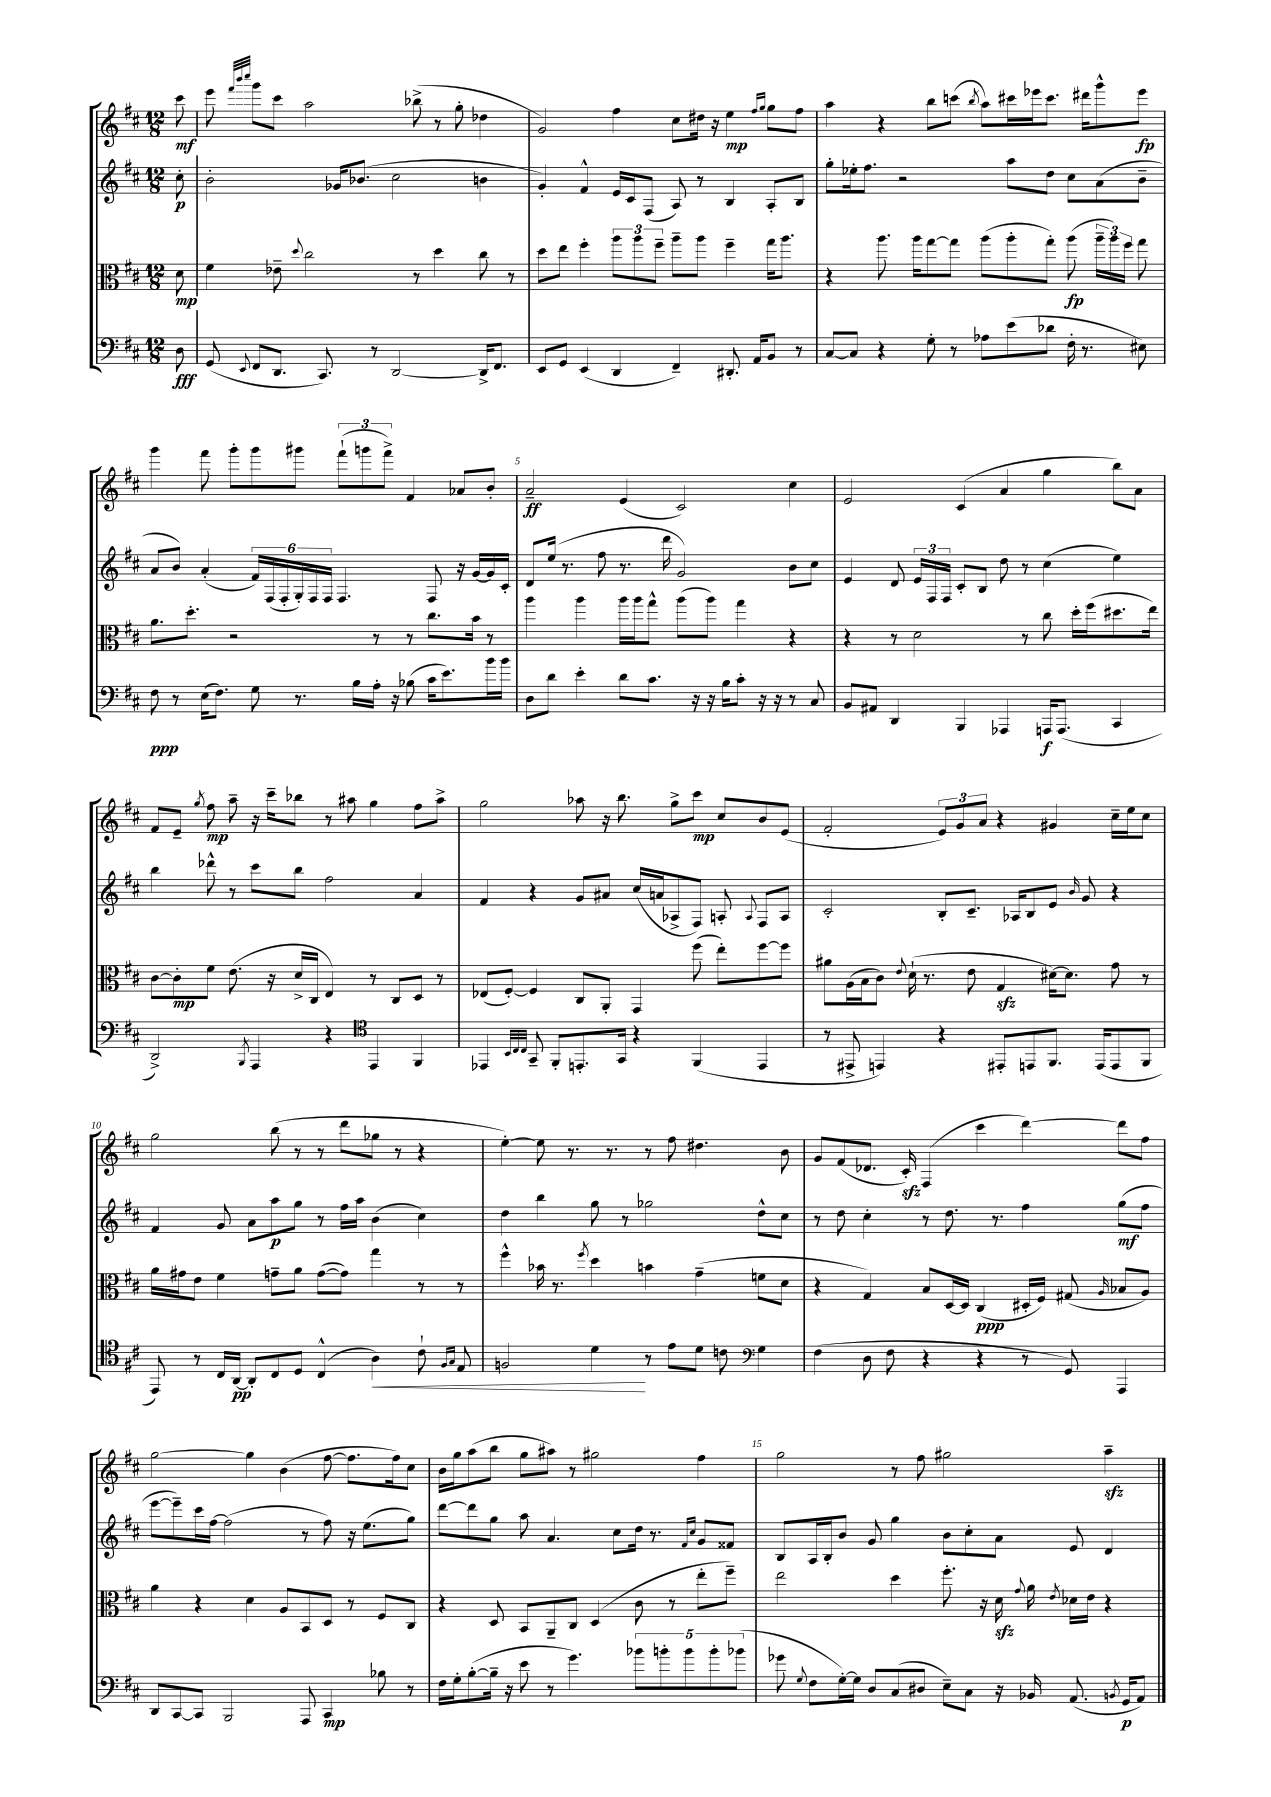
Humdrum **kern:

**kern	**dynam	**kern	**dynam	**kern	**dynam	**kern	**dynam
*part4	*part4	*part3	*part3	*part2	*part2	*part1	*part1
*staff4	*staff4	*staff3	*staff3	*staff2	*staff2	*staff1	*staff1
*clefF4	*	*clefC3	*	*clefG2	*	*clefG2	*
*k[f#c#]	*	*k[f#c#]	*	*k[f#c#]	*	*k[f#c#]	*
*M12/8	*	*M12/8	*	*M12/8	*	*M12/8	*
=	=	=	=	=	=	=	=
8D\	fff	8d\	mp	8cc#'\	p	8ccc#\	mf
=1	=1	=1	=1	=1	=1	=1	=1
(8GG/	.	4f#\	.	2b'\	.	8eee\	.
.	.	.	.	.	.	32qqfff#/LLL	.
.	.	.	.	.	.	32qqbbb/	.
8qqEE/	.	.	.	.	.	32qqcccc#/JJJ	.
8FF#/L	.	.	.	.	.	8ggg\L	.
8.DD/J	.	8e-X~\	.	.	.	8ccc#\J	.
.	.	8qqdd/	.	.	.	.	.
.	.	2cc#\	.	.	.	2aa\	.
8.CC#/)	.	.	.	.	.	.	.
.	.	.	.	16g-X/KL	.	.	.
.	.	.	.	(8.b-X/J	.	.	.
8r	.	.	.	.	.	.	.
[2DD/	.	.	.	2cc#\	.	.	.
.	.	8r	.	.	.	(8bb-X^\	.
.	.	4dd\	.	.	.	8r	.
.	.	.	.	.	.	8gg'\	.
16DD^/KL]	.	8cc#\	.	4bn\	.	4dd-X\	.
8.FF#/J	.	.	.	.	.	.	.
.	.	8r	.	.	.	.	.
=2	=2	=2	=2	=2	=2	=2	=2
8EE/L	.	8dd\L	.	4g'/)	.	2g/)	.
8GG/J	.	8ee\J	.	.	.	.	.
(4EE/	.	4ff#'\	.	4f#^^/	.	.	.
4DD/	.	12aa\L	.	16e/LL	.	4ff#\	.
.	.	.	.	16c#/J	.	.	.
.	.	12aa\	.	.	.	.	.
.	.	.	.	(8F#/J	.	.	.
.	.	12ff#~\J	.	.	.	.	.
4FF#~/)	.	8aa~\L	.	8A/)	.	8cc#\L	.
.	.	8aa\J	.	8r	.	16dd#X\Jk	.
.	.	.	.	.	.	16r	.
8.DD#X'/	.	4ff#~\	.	4B/	.	4ee\	mp
16AA/KL	.	.	.	.	.	.	.
.	.	.	.	.	.	16qqff#/LL	.
.	.	.	.	.	.	16qqgg/JJ	.
8BB/J	.	16gg\KL	.	8A'/L	.	8gg\L	.
.	.	8.aa\J	.	.	.	.	.
8r	.	.	.	8B/J	.	8ff#\J	.
=3	=3	=3	=3	=3	=3	=3	=3
[8C#/L	.	4r	.	8gg'\L	.	4aa\	.
8C#/J]	.	.	.	16ee-X'\k	.	.	.
.	.	.	.	8.ff#\J	.	.	.
4r	.	8.aa\	.	.	.	4r	.
.	.	.	.	2r	.	.	.
.	.	16aa\KL	.	.	.	.	.
8G'\	.	[8gg\	.	.	.	8bb\L	.
8r	.	8gg\J]	.	.	.	(8cccn\J	.
.	.	.	.	.	.	8qbb/	.
8A-X\L	.	(8aa\L	.	.	.	8aa\L)	.
(8e\	.	8aa'\	.	8aa\L	.	16ccc#X\L	.
.	.	.	.	.	.	16eee-X\J	.
8d-X\J	.	8gg'\J)	.	8dd\J	.	8.ccc#\J	.
16F#'\	.	(8aa\	fp	8cc#\L	.	.	.
8.r	.	.	.	.	.	16ddd#X\KL	.
.	.	24aa~\LL	.	(8a\	.	8ggg^^\	.
.	.	24aa\)	.	.	.	.	.
.	.	24ff#\JJ	.	.	.	.	.
8E#X\)	.	8gg\	.	8b~\J	.	8eee-\J	fp
!!LO:LB:g=z
=4	=4	=4	=4	=4	=4	=4	=4
8F#\	ppp	8.a\L	.	8a/L	.	4ggg\	.
8r	.	.	.	8b/J)	.	.	.
.	.	8.dd'\J	.	.	.	.	.
(16E\KL	.	.	.	(4a'/	.	8fff#\	.
8.F#\J)	.	.	.	.	.	.	.
.	.	2r	.	.	.	8ggg'\L	.
8G\	.	.	.	24f#/LL)	.	8ggg\	.
.	.	.	.	(24F#/	.	.	.
.	.	.	.	24F#'/	.	.	.
8.r	.	.	.	24G'/)	.	8ggg#X\J	.
.	.	.	.	24F#/	.	.	.
.	.	.	.	24F#/JJ	.	.	.
.	.	.	.	4.F#/	.	(12fff#`\L	.
16B\LL	.	.	.	.	.	.	.
.	.	.	.	.	.	12gggn\	.
16A'\JJ	.	8r	.	.	.	.	.
.	.	.	.	.	.	12fff#^\J)	.
16r	.	.	.	.	.	.	.
(8B-X\	.	8r	.	.	.	4f#/	.
16c#\KL	.	8.cc#\L	.	8F#/	.	.	.
8.e\)	.	.	.	.	.	.	.
.	.	.	.	16r	.	8a-X/L	.
.	.	16b\Jk	.	[16g/LL	.	.	.
16b\L	.	8r	.	16g/]	.	8b'/J	.
16b\JJ	.	.	.	16c#'/JJ	.	.	.
=5	=5	=5	=5	=5	=5	=5	=5
8D\L	.	4aa\	.	8d/L	.	2a~/	ff
8d\J	.	.	.	(16ee/Jk	.	.	.
.	.	.	.	8.r	.	.	.
4e'\	.	4aa\	.	.	.	.	.
.	.	.	.	8ff#\	.	.	.
8d\L	.	16aa\LL	.	8.r	.	(4e/	.
.	.	16aa\J	.	.	.	.	.
8.c#\J	.	8gg^^\J	.	.	.	.	.
.	.	.	.	16ddd\	.	.	.
.	.	(8aa\L	.	2g/)	.	2c#/)	.
16r	.	.	.	.	.	.	.
16r	.	8aa\J)	.	.	.	.	.
16B\KL	.	.	.	.	.	.	.
8c#'\J	.	4gg\	.	.	.	.	.
16r	.	.	.	.	.	.	.
16r	.	.	.	.	.	.	.
8r	.	4r	.	8b\L	.	4cc#\	.
8C#/	.	.	.	8cc#\J	.	.	.
=6	=6	=6	=6	=6	=6	=6	=6
8BB/L	.	4r	.	4e/	.	2e/	.
8AA#X/J	.	.	.	.	.	.	.
4DD/	.	8r	.	8d/	.	.	.
.	.	2d\	.	24e/LL	.	.	.
.	.	.	.	24F#/	.	.	.
.	.	.	.	24F#/JJ	.	.	.
4BBB/	.	.	.	8c#'/L	.	(4c#/	.
.	.	.	.	8B/J	.	.	.
4AAA-X/	.	.	.	8dd\	.	4a/	.
.	.	8r	.	8r	.	.	.
16AAAn/KL	f	8cc#\	.	(4cc#\	.	4gg\	.
(8.AAA/J	.	.	.	.	.	.	.
.	.	16dd'\LL	.	.	.	.	.
.	.	(16ff#\J	.	.	.	.	.
4CC#/	.	8.dd#X\	.	4ee\)	.	8bb\L)	.
.	.	.	.	.	.	8a\J	.
.	.	16ee\Jk)	.	.	.	.	.
!!LO:LB:g=z
=7	=7	=7	=7	=7	=7	=7	=7
2DD^/)	.	[8c#\L	.	4bb\	.	8f#/L	.
.	.	8c#'\]	mp	.	.	8e~/J	.
.	.	.	.	.	.	8qgg/	.
.	.	8f#\J	.	8ddd-X^^\	.	8ff#\	mp
.	.	(8.e\	.	8r	.	8aa~\	.
8qBBB/	.	.	.	.	.	.	.
4AAA/	.	.	.	8ccc#\L	.	16r	.
.	.	16r	.	.	.	16ccc#~\KL	.
.	.	16d^/LL	.	8bb\J	.	8bb-X\J	.
.	.	16C#/JJ	.	.	.	.	.
4r	.	4E/)	.	2ff#\	.	8r	.
.	.	.	.	.	.	8aa#X\	.
*clefC4	*	*	*	*	*	*	*
4EE/	.	8r	.	.	.	4gg\	.
.	.	8C#/L	.	.	.	.	.
4FF#/	.	8D/J	.	4a/	.	8ff#\L	.
.	.	8r	.	.	.	8aa#^\J	.
=8	=8	=8	=8	=8	=8	=8	=8
4EE-X/	.	(8E-X/L	.	4f#/	.	2gg\	.
.	.	[8F#'/J)	.	.	.	.	.
32qqBB/LLL	.	.	.	.	.	.	.
32qqC#/	.	.	.	.	.	.	.
32qqC#/JJJ	.	.	.	.	.	.	.
8GG~/	.	4F#/]	.	4r	.	.	.
8FF#'/L	.	.	.	.	.	.	.
8.EEn'/	.	8C#/L	.	8g/L	.	8aa-X\	.
.	.	8AA'/J	.	8a#X/J	.	16r	.
16GG/Jk	.	.	.	.	.	8.bb\	.
4r	.	4GG/	.	(16cc#/LL	.	.	.
.	.	.	.	16an/J	.	.	.
.	.	.	.	8A-X^/	.	8gg^\L	.
(4FF#/	.	(8ff#\	.	8F#/J)	.	8ccc#\J	mp
.	.	8ee'\L)	.	8An'/	.	8cc#/L	.
.	.	.	.	8qqA/	.	.	.
4EE/	.	[8ff#\	.	8F#/L	.	8b/	.
.	.	8ff#\J]	.	8A/J	.	(8e/J	.
=9	=9	=9	=9	=9	=9	=9	=9
8r	.	8a#X\L	.	2c#'/	.	2f#'/	.
8EE#X^/	.	(16A\L	.	.	.	.	.
.	.	16B\J	.	.	.	.	.
4EEn/)	.	8c#\J)	.	.	.	.	.
.	.	8qqe/	.	.	.	.	.
.	.	(16d`\	.	.	.	.	.
.	.	8.r	.	.	.	.	.
4r	.	.	.	8B'/L	.	12e/L)	.
.	.	.	.	.	.	12g/	.
.	.	8e\	.	8.c#~/J	.	.	.
.	.	.	.	.	.	12a/J	.
8EE#X'/L	.	4Gzz/	.	.	.	4r	.
.	.	.	.	16A-X/KL	.	.	.
8EEn/	.	.	.	8B/	.	.	.
8.FF#/J	.	[16d#X\KL)	.	8e/J	.	4g#X/	.
.	.	8.d#\J]	.	.	.	.	.
.	.	.	.	16qqb/	.	.	.
.	.	.	.	8g/	.	.	.
(16EE/KL	.	.	.	.	.	.	.
8EE/	.	8g\	.	4r	.	16cc#~\LL	.
.	.	.	.	.	.	16ee\J	.
8FF#/J	.	8r	.	.	.	8cc#\J	.
!!LO:LB:g=z
=10	=10	=10	=10	=10	=10	=10	=10
8EE/)	.	16a\LL	.	4f#/	.	2gg\	.
.	.	16g#X\J	.	.	.	.	.
8r	.	8e\J	.	.	.	.	.
16C#/LL	.	4f#\	.	8g/	.	.	.
[16AA/JJ	pp	.	.	.	.	.	.
8AA'/L]	.	.	.	8a\L	.	.	.
8C#/	.	8gn~\L	.	8aa\	p	(8bb\	.
8D/J	.	8a\J	.	8gg\J	.	8r	.
(4C#^^/	.	([8g\L	.	8r	.	8r	.
.	.	8g\J])	.	16ff#\LL	.	8ddd\L	.
.	.	.	.	16aa\JJ	.	.	.
!	!LO:HP:b	!	!	!	!	!	!
4A\)	<	4gg\	.	(4b\	.	8gg-X\J	.
.	.	.	.	.	.	8r	.
8c#`\	.	8r	.	4cc#\)	.	4r	.
16qqF#/LL	.	.	.	.	.	.	.
16qqG/JJ	.	.	.	.	.	.	.
8E/	.	8r	.	.	.	.	.
=11	=11	=11	=11	=11	=11	=11	=11
2Fn/	.	4ff#^^\	.	4dd\	.	[4ee'\)	.
.	.	16b-X\	.	4bb\	.	8ee\]	.
.	.	8.r	.	.	.	.	.
.	.	.	.	.	.	8.r	.
.	.	8qff#/	.	.	.	.	.
4d\	.	4dd\	.	8gg\	.	.	.
.	.	.	.	.	.	8.r	.
.	.	.	.	8r	.	.	.
8r	[	4bn\	.	2gg-X\	.	8r	.
8e\L	.	.	.	.	.	8ff#\	.
8d\J	.	(4g~\	.	.	.	4.dd#X\	.
8cn\	.	.	.	.	.	.	.
*clefF4	*	*	*	*	*	*	*
4G\	.	8fn\L	.	8dd^^\L	.	.	.
.	.	8d\J	.	8cc#\J	.	8b\	.
=12	=12	=12	=12	=12	=12	=12	=12
(4F#\	.	4r	.	8r	.	8g/L	.
.	.	.	.	8dd\	.	(8f#/	.
8D\	.	4G/)	.	4cc#'\	.	8.d-X/J	.
8F#\	.	.	.	.	.	.	.
.	.	.	.	.	.	16c#zz'/)	.
4r	.	8B/L	.	8r	.	(4F#/	.
.	.	[16D/L	.	8.dd\	.	.	.
.	.	16D/JJ]	.	.	.	.	.
4r	.	(4C#/	ppp	.	.	4ccc#\	.
.	.	.	.	8.r	.	.	.
8r	.	16D#X'/LL	.	4ff#\	.	[4ddd\)	.
.	.	16F#/JJ)	.	.	.	.	.
8GG/)	.	(8G#X/	.	.	.	.	.
.	.	16qqA/	.	.	.	.	.
4AAA/	.	8B-X/L	.	(8gg\L	mf	8ddd\L]	.
.	.	8A/J)	.	8ff#\J	.	8ff#\J	.
!!LO:LB:g=z
=13	=13	=13	=13	=13	=13	=13	=13
8DD/L	.	4a\	.	[8eee\L	.	[2gg\	.
[8CC#/	.	.	.	8eee~\])	.	.	.
8CC#/J]	.	4r	.	16ccc#\L	.	.	.
.	.	.	.	[16ff#\JJ	.	.	.
2BBB/	.	.	.	(2ff#\]	.	.	.
.	.	4d\	.	.	.	4gg\]	.
.	.	8A/L	.	.	.	(4b\	.
8AAA/	.	8BB/	.	8r	.	.	.
4CC#/	mp	8D/J	.	8ff#\)	.	[8ff#\	.
.	.	8r	.	16r	.	8.ff#\L]	.
.	.	.	.	(8.ee\L	.	.	.
8B-X\	.	8F#/L	.	.	.	.	.
.	.	.	.	.	.	16ff#\k)	.
8r	.	8C#/J	.	8gg\J)	.	8cc#\J	.
=14	=14	=14	=14	=14	=14	=14	=14
16F#\LL	.	4r	.	[8ddd\L	.	16b\LL	.
16G'\J	.	.	.	.	.	16gg\J	.
([8B'\	.	.	.	8ddd\]	.	(8aa\	.
16B~\Jk]	.	8D/	.	8gg\J	.	8bb\J	.
16r	.	.	.	.	.	.	.
8e\	.	8BB/L	.	8aa\	.	8gg\L	.
8r	.	8AA~/	.	4.a/	.	8aa#X\J)	.
4.g\)	.	8C#/J	.	.	.	8r	.
.	.	(4D/	.	.	.	2gg#X\	.
.	.	.	.	8cc#\L	.	.	.
10b-X\L	.	8c#\	.	16dd\Jk	.	.	.
.	.	.	.	8.r	.	.	.
10bn'\	.	.	.	.	.	.	.
.	.	8r	.	.	.	.	.
10b\	.	.	.	.	.	.	.
.	.	.	.	16qqf#/LL	.	.	.
.	.	.	.	16qqcc#/JJ	.	.	.
.	.	8ee'\L	.	8g/L	.	4ff#\	.
10b'\	.	.	.	.	.	.	.
.	.	8ff#~\J)	.	8f##X/J	.	.	.
(10b-X\J	.	.	.	.	.	.	.
=15	=15	=15	=15	=15	=15	=15	=15
8g-X\	.	2ee\	.	8B/L	.	2gg\	.
8qqG/	.	.	.	.	.	.	.
8F#\L	.	.	.	16A/L	.	.	.
.	.	.	.	16B'/J	.	.	.
[16G'\L)	.	.	.	8b/J	.	.	.
16G\JJ]	.	.	.	.	.	.	.
8D/L	.	.	.	8g/	.	.	.
(8C#/	.	4dd\	.	4gg\	.	8r	.
8D#X/J	.	.	.	.	.	8ff#\	.
8E~\L)	.	8.ff#'\	.	8b\L	.	2gg#X\	.
8C#\J	.	.	.	8cc#'\	.	.	.
.	.	16r	.	.	.	.	.
16r	.	16dzz\	.	8a\J	.	.	.
.	.	8qqg/	.	.	.	.	.
16BB-X/	.	16a\	.	.	.	.	.
.	.	8qe/	.	.	.	.	.
(8.AA/	.	16d-X\LL	.	8e/	.	.	.
.	.	16e\JJ	.	.	.	.	.
.	.	4r	.	4d/	.	4aazz~\	.
8qBBn/	.	.	.	.	.	.	.
16GG/KL	p	.	.	.	.	.	.
8AA/J)	.	.	.	.	.	.	.
==	==	==	==	==	==	==	==
*-	*-	*-	*-	*-	*-	*-	*-
